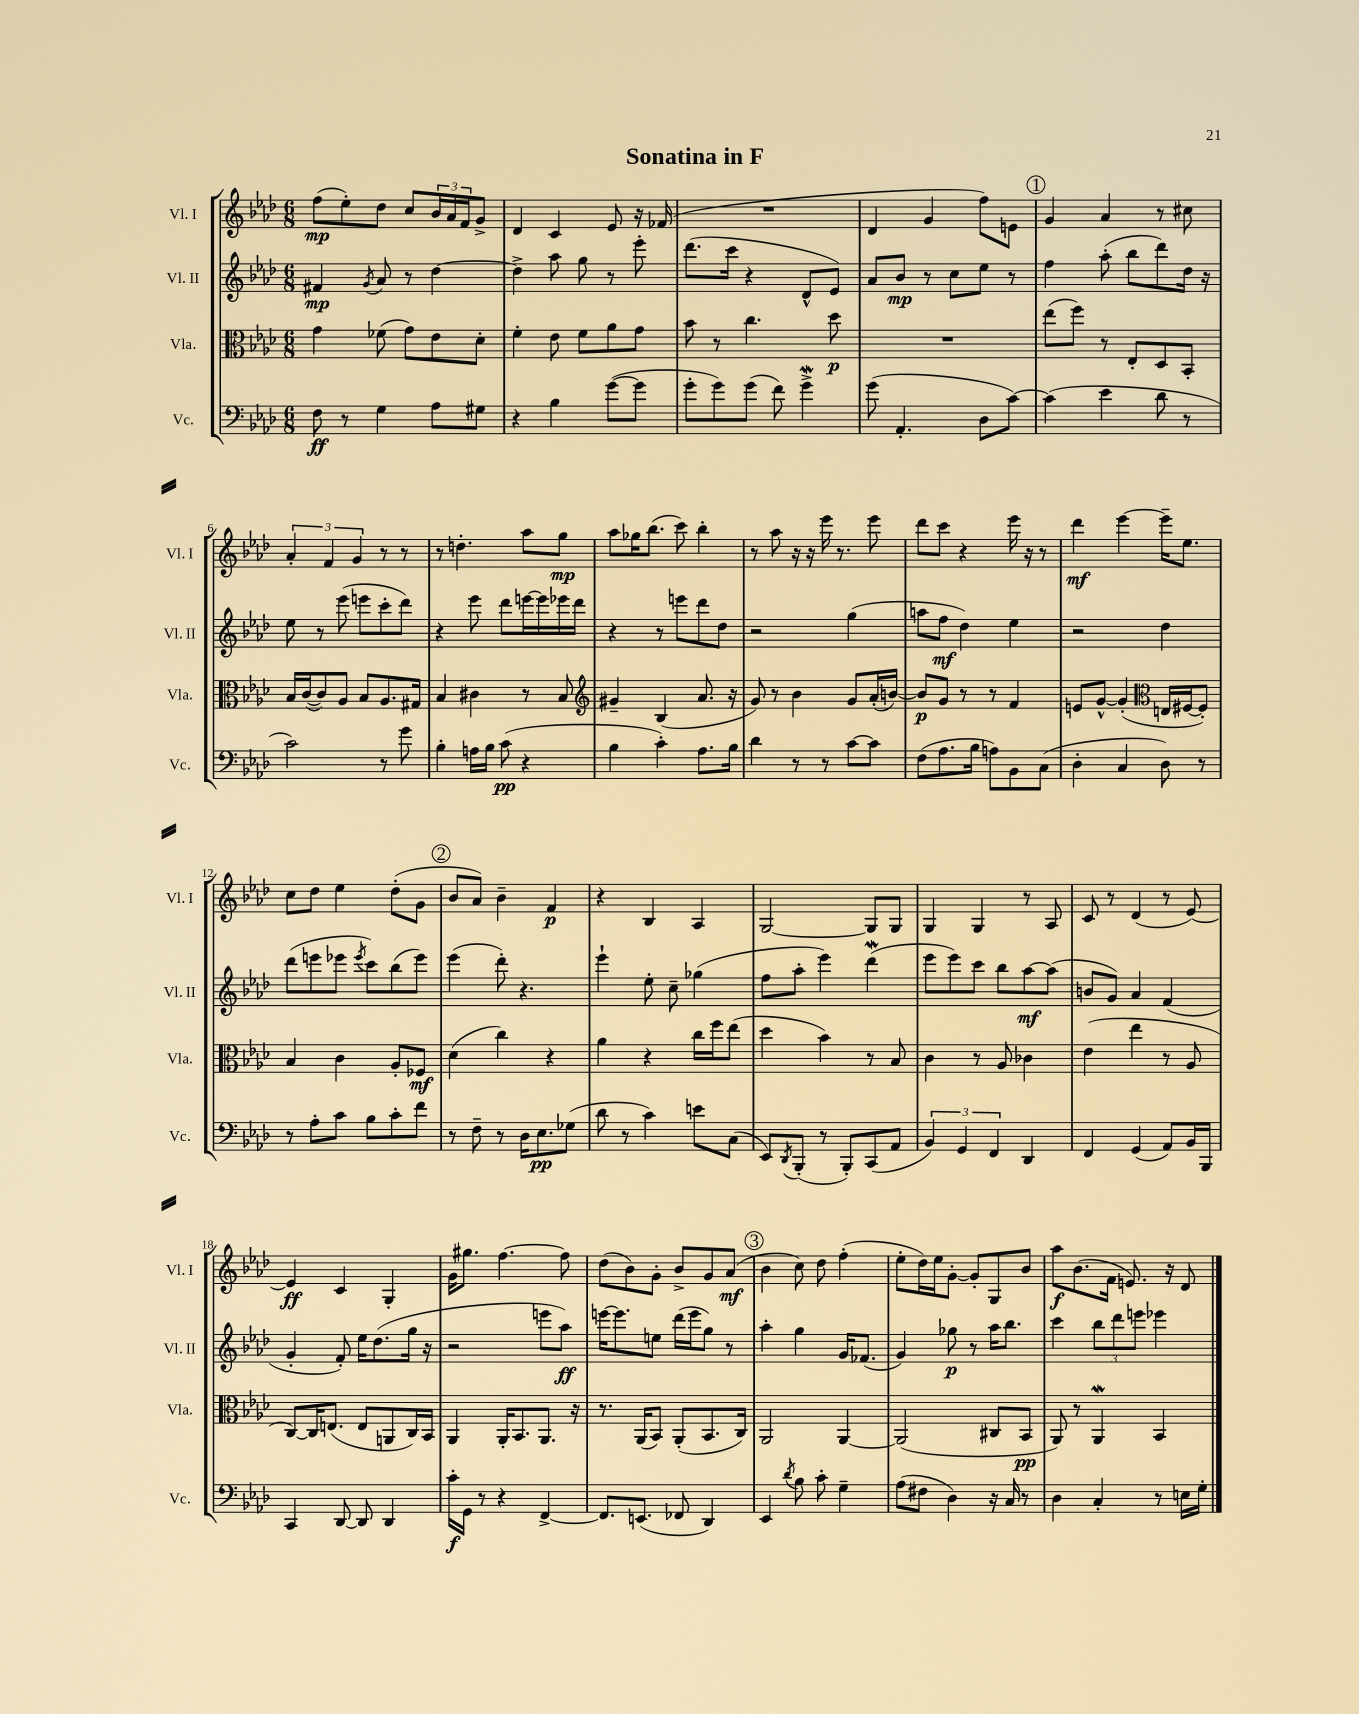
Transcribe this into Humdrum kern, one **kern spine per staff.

**kern	**kern	**kern	**kern
*staff4	*staff3	*staff2	*staff1
*clefF4	*clefC3	*clefG2	*clefG2
*k[b-e-a-d-]	*k[b-e-a-d-]	*k[b-e-a-d-]	*k[b-e-a-d-]
*M6/8	*M6/8	*M6/8	*M6/8
8F	4g	4f#	(8ff
8r	.	.	8ee-')
.	.	8qg	.
4G	(8f-	8a-	8dd-
.	8g)	8r	8cc
8A-	8e-	[4dd-	24b-
.	.	.	24a-
.	.	.	24f
8G#	8d-'	.	8g^
=	=	=	=
4r	4f'	4dd-^]	4d-
4B-	8e-	8aa-	4c
.	8f	8gg	.
([8g	8a-	8r	8e-
8g]	8g	8eee-'	16r
.	.	.	(16f-
=	=	=	=
8g'	8b-	(8.ddd-	2.r
8g)	8r	.	.
.	.	16ccc	.
(8g	4.cc	4r	.
8f)	.	.	.
4g^	.	8d-^^	.
.	8dd-	8e-)	.
=	=	=	=
(8g	2.r	8a-	4d-
4.AA-'	.	8b-	.
.	.	8r	4g
.	.	8cc	.
8D-	.	8ee-	8ff)
[8c)	.	8r	8e
=	=	=	=
(4c]	(8ee-	4ff	4g
.	8ff)	.	.
4e-	8r	(8aa-'	4a-
.	8E-'	8bb-	.
8d-	8D-	8ddd-)	8r
8r	8BB-'	16dd-	8cc#
.	.	16r	.
=	=	=	=
2c)	16B-	8ee-	6a-'
.	([16c	.	.
.	8c])	8r	.
.	.	.	6f
.	8A-	(8eee-	.
.	.	.	6g
.	8B-	8eee	.
8r	8.A-	8ccc'	8r
8g	.	8ddd-)	8r
.	16G#	.	.
=	=	=	=
4B-'	4B-	4r	8r
.	.	.	4.dd'
16A	4c#	8eee-	.
16B-	.	.	.
(8c	.	8ddd-	.
4r	8r	[16eee	8aa-
.	.	16eee]	.
.	8B-	16eee-	8gg
.	.	16ddd-	.
=	=	=	=
*	*clefG2	*	*
4B-	4g#~	4r	8aa-
.	.	.	16gg-
.	.	.	(8.bb-
4c')	(4B-	8r	.
.	.	8eee	8ccc)
8.A-	8.a-	8ddd-	4bb-'
.	.	8dd-	.
16B-	16r	.	.
=	=	=	=
4d-	8g)	2r	8r
.	8r	.	8aa-
8r	4b-	.	16r
.	.	.	16r
8r	.	.	16eee-
.	.	.	8.r
[8c	8g	(4gg	.
8c]	(16a-'	.	8eee-
.	[16b)	.	.
=	=	=	=
(8F	8b]	8aa	8ddd-
8.A-	8g	8ff	8ccc
.	8r	4dd-)	4r
16B-	.	.	.
8A)	8r	.	.
8BB-	4f	4ee-	16eee-
.	.	.	16r
(8C	.	.	8r
=	=	=	=
4D-'	8e	2r	4ddd-
.	[8g^^	.	.
4C	(4g']	.	[4eee-
*	*clefC3	*	*
8D-)	16E	4dd-	16eee-~]
.	[16F#	.	8.ee-
8r	8F#'])	.	.
=	=	=	=
8r	4B-	(8ddd-	8cc
8A-'	.	8eee	8dd-
8c	4c	8eee-	4ee-
.	.	8qeee-	.
8B-	.	8ccc)	.
8c'	8A-'	(8bb-	(8dd-'
8f	8F-	8eee-)	8g
=	=	=	=
8r	(4d-	(4eee-	8b-
8F~	.	.	8a-)
8r	4cc)	8ddd-')	4b-~
16D-	.	4.r	.
8.E-	.	.	.
.	4r	.	4f
(8G-	.	.	.
=	=	=	=
8d-	4a-	4eee-`	4r
8r	.	.	.
4c)	4r	8ee-'	4B-
.	.	8cc~	.
8e	16cc	(4gg-	4A-
.	16ff	.	.
(8C	(8ee-	.	.
=	=	=	=
8EE-)	4dd-	8ff	[2G
8qDD-	.	.	.
(8BBB-'	.	8aa-'	.
8r	4b-)	4eee-)	.
8BBB-')	.	.	.
(8CC	8r	(4ddd-	8G]
8AA-	8B-	.	8G
=	=	=	=
6BB-)	4c	8eee-	4G
.	.	8eee-)	.
6GG	.	.	.
.	8r	8ccc	4G
6FF	.	.	.
.	8A-	8bb-	.
4DD-	4c-	[8aa-	8r
.	.	(8aa-]	8A-
=	=	=	=
4FF	(4e-	8b	8c
.	.	8g)	8r
(4GG	4ee-	4a-	(4d-
8AA-)	8r	(4f	8r
16BB-	8A-	.	[8e-)
16BBB-	.	.	.
=	=	=	=
4CC	[8C)	4g'	4e-]
.	16C]	.	.
.	(8.E	.	.
[8DD-	.	8f')	4c
8DD-]	8E	16ee-	.
.	.	(8.dd-	.
4DD-	8AA	.	4G'
.	16C)	16gg	.
.	16BB-	16r	.
=	=	=	=
16c'	4AA-	2r	16g
16GG	.	.	8.gg#
8r	.	.	.
4r	16AA-'	.	[4.ff
.	8.BB-	.	.
[4FF^	8.AA-	8eee	.
.	.	8aa-)	8ff]
.	16r	.	.
=	=	=	=
8.FF]	8.r	[16eee	(8dd-
.	.	8.eee]	.
.	.	.	8b-)
(8.EE	(16AA-	.	.
.	8BB-)	8ee	8g'
8FF-	(8AA-'	(16ddd-	8b-^
.	.	16eee	.
4DD-)	8.BB-	8gg)	8g
.	.	8r	(8a-
.	16C)	.	.
=	=	=	=
4EE-	2AA-	4aa-'	4b-
8qd-	.	.	.
8B-	.	4gg	8cc)
8c'	.	.	8dd-
4G~	[4AA-	16g	(4ff'
.	.	(8.f-	.
=	=	=	=
(8A-	(2AA-]	4g)	8ee-'
8F#	.	.	16dd-)
.	.	.	16ee-
4D-)	.	8gg-	[8g'
.	.	8r	8g']
16r	8C#	16aa-	8G
16C	.	8.bb-	.
8r	8BB-	.	8b-
=	=	=	=
4D-	8AA-)	4ccc	8aa-
.	8r	.	(8.b-
4C'	4AA-	12bb-	.
.	.	.	16f
.	.	12ddd-	.
.	.	.	8.e)
.	.	12eee	.
8r	4BB-	4eee-	.
.	.	.	16r
16E	.	.	8d-
16G'	.	.	.
==	==	==	==
*-	*-	*-	*-
